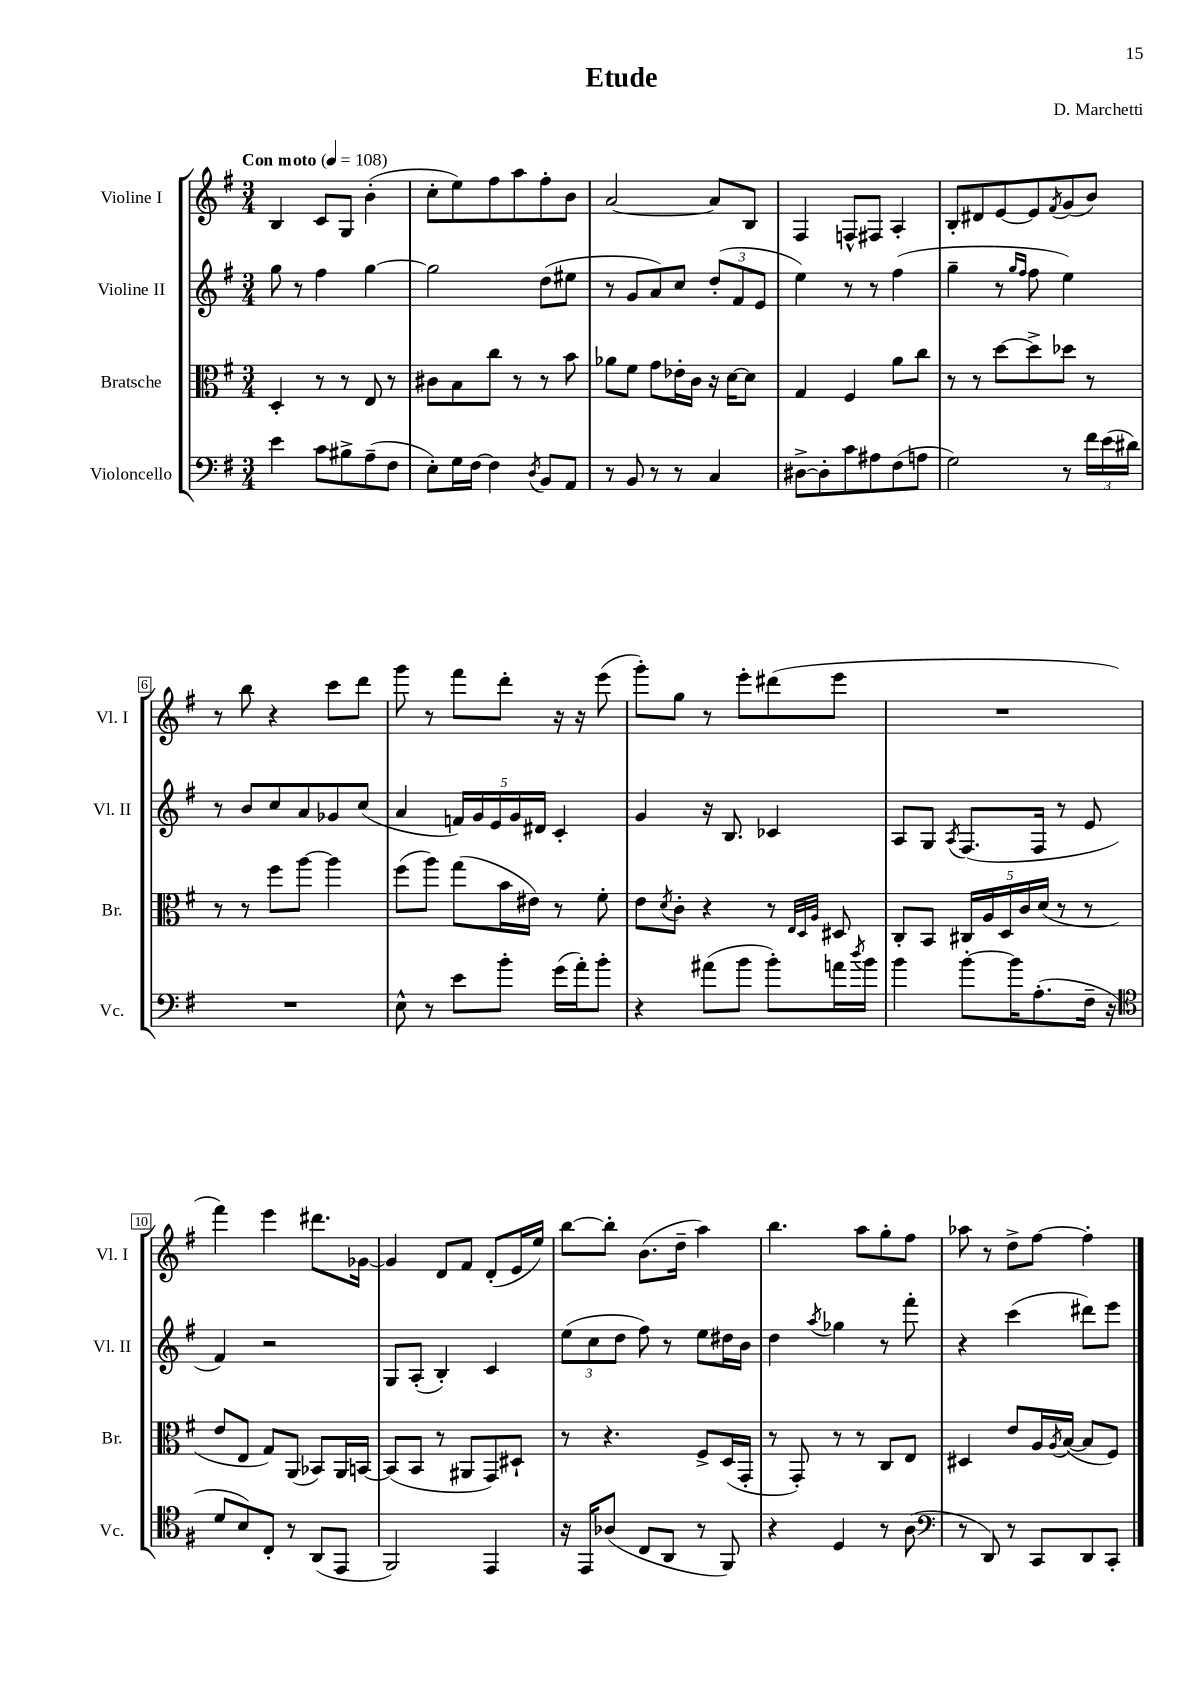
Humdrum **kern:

**kern	**kern	**kern	**kern
*staff4	*staff3	*staff2	*staff1
*clefF4	*clefC3	*clefG2	*clefG2
*k[f#]	*k[f#]	*k[f#]	*k[f#]
*M3/4	*M3/4	*M3/4	*M3/4
*MM108	*MM108	*MM108	*MM108
4e	4D'	8gg	4B
.	.	8r	.
8c	8r	4ff#	8c
8B#^	8r	.	8G
(8A~	8E	[4gg	(4b'
8F#	8r	.	.
=	=	=	=
8E')	8c#	2gg]	8cc'
16G	8B	.	8ee)
[16F#	.	.	.
4F#]	8cc	.	8ff#
.	8r	.	8aa
8qD	.	.	.
8BB	8r	(8dd	8ff#'
8AA	8b	8ee#	8b
=	=	=	=
8r	8a-	8r	[2a
8BB	8f#	8g	.
8r	8g	8a)	.
8r	16e-'	8cc	.
.	16c	.	.
4C	16r	(12dd'	8a]
.	[16d	.	.
.	.	12f#	.
.	8d]	.	8B
.	.	12e	.
=	=	=	=
[8D#^	4G	4ee)	4F#
8D#']	.	.	.
8c	4F#	8r	8F^^
8A#	.	8r	8F#
(8F#	8a	(4ff#	4A'
8A	8cc	.	.
=	=	=	=
2G)	8r	4gg~	8B'
.	8r	.	8d#
.	[8dd	8r	[8e
.	.	16qqgg	.
.	.	16qqff#	.
.	8dd^]	8ff#	8e]
.	.	.	8qf#
8r	8dd-	4ee)	(8g
24f#	8r	.	8b)
(24e	.	.	.
24d#)	.	.	.
=	=	=	=
2.r	8r	8r	8r
.	8r	8b	8bb
.	8ff#	8cc	4r
.	[8aa	8a	.
.	4aa]	8g-	8ccc
.	.	(8cc	8ddd
=	=	=	=
8E^^	(8ff#	4a	8ggg
8r	8aa)	.	8r
8e	(8gg	20f)	8fff#
.	.	20g	.
.	.	20e	.
8b'	16b	.	8ddd'
.	.	20g	.
.	16e#)	.	.
.	.	20d#	.
(16g	8r	4c'	16r
16a')	.	.	16r
8b'	8f#'	.	(8eee
=	=	=	=
4r	8e	4g	8ggg')
.	8qd	.	.
.	8c'	.	8gg
(8a#	4r	16r	8r
.	.	8.B	.
8b	.	.	8eee'
8b')	8r	4c-	(8ddd#
.	32qqE	.	.
.	32qqD	.	.
.	32qqA	.	.
16a	8D#	.	8eee
8qdd	.	.	.
16b	.	.	.
=	=	=	=
4b	8C'	8A	2.r
.	8BB	8G	.
.	.	8qA	.
[8b'	20C#	(8.F#	.
.	20A	.	.
.	20D	.	.
16b]	.	.	.
.	20c	.	.
(8.A'	.	16F#	.
.	(20d	.	.
.	8r	8r	.
16F#~	8r	8e	.
16r	.	.	.
=	=	=	=
*clefC4	*	*	*
8d	8e	4f#)	4fff#)
8B)	8E	.	.
8C'	8G)	2r	4eee
8r	(8AA	.	.
(8AA	8BB-)	.	8.ddd#
8EE	16AA	.	.
.	[16BB	.	[16g-
=	=	=	=
2FF#)	(8BB]	8G	4g-]
.	8BB	(8A'	.
.	8r	4B')	8d
.	8AA#	.	8f#
4EE	8GG)	4c	(8d'
.	8D#`	.	16e
.	.	.	16ee)
=	=	=	=
16r	8r	(12ee	[8bb
16EE	.	.	.
.	.	12cc	.
(8A-	4.r	.	8bb']
.	.	12dd	.
8C	.	8ff#)	(8.b
8AA	.	8r	.
.	.	.	16dd~
8r	8F#^	8ee	4aa)
8FF#)	(16D	16dd#	.
.	16GG'	16b	.
=	=	=	=
4r	8r	4dd	4.bb
.	8GG')	.	.
.	.	8qaa	.
4D	8r	4gg-	.
.	8r	.	8aa
8r	8C	8r	8gg'
(8A	8E	8fff#'	8ff#
=	=	=	=
*clefF4	*	*	*
8r	4D#	4r	8aa-
8DD)	.	.	8r
8r	8e	(4ccc	8dd^
8CC	16A	.	[8ff#
.	8qA	.	.
.	([16B	.	.
8DD	8B]	8ddd#)	4ff#']
8CC'	8F#)	8eee	.
==	==	==	==
*-	*-	*-	*-
